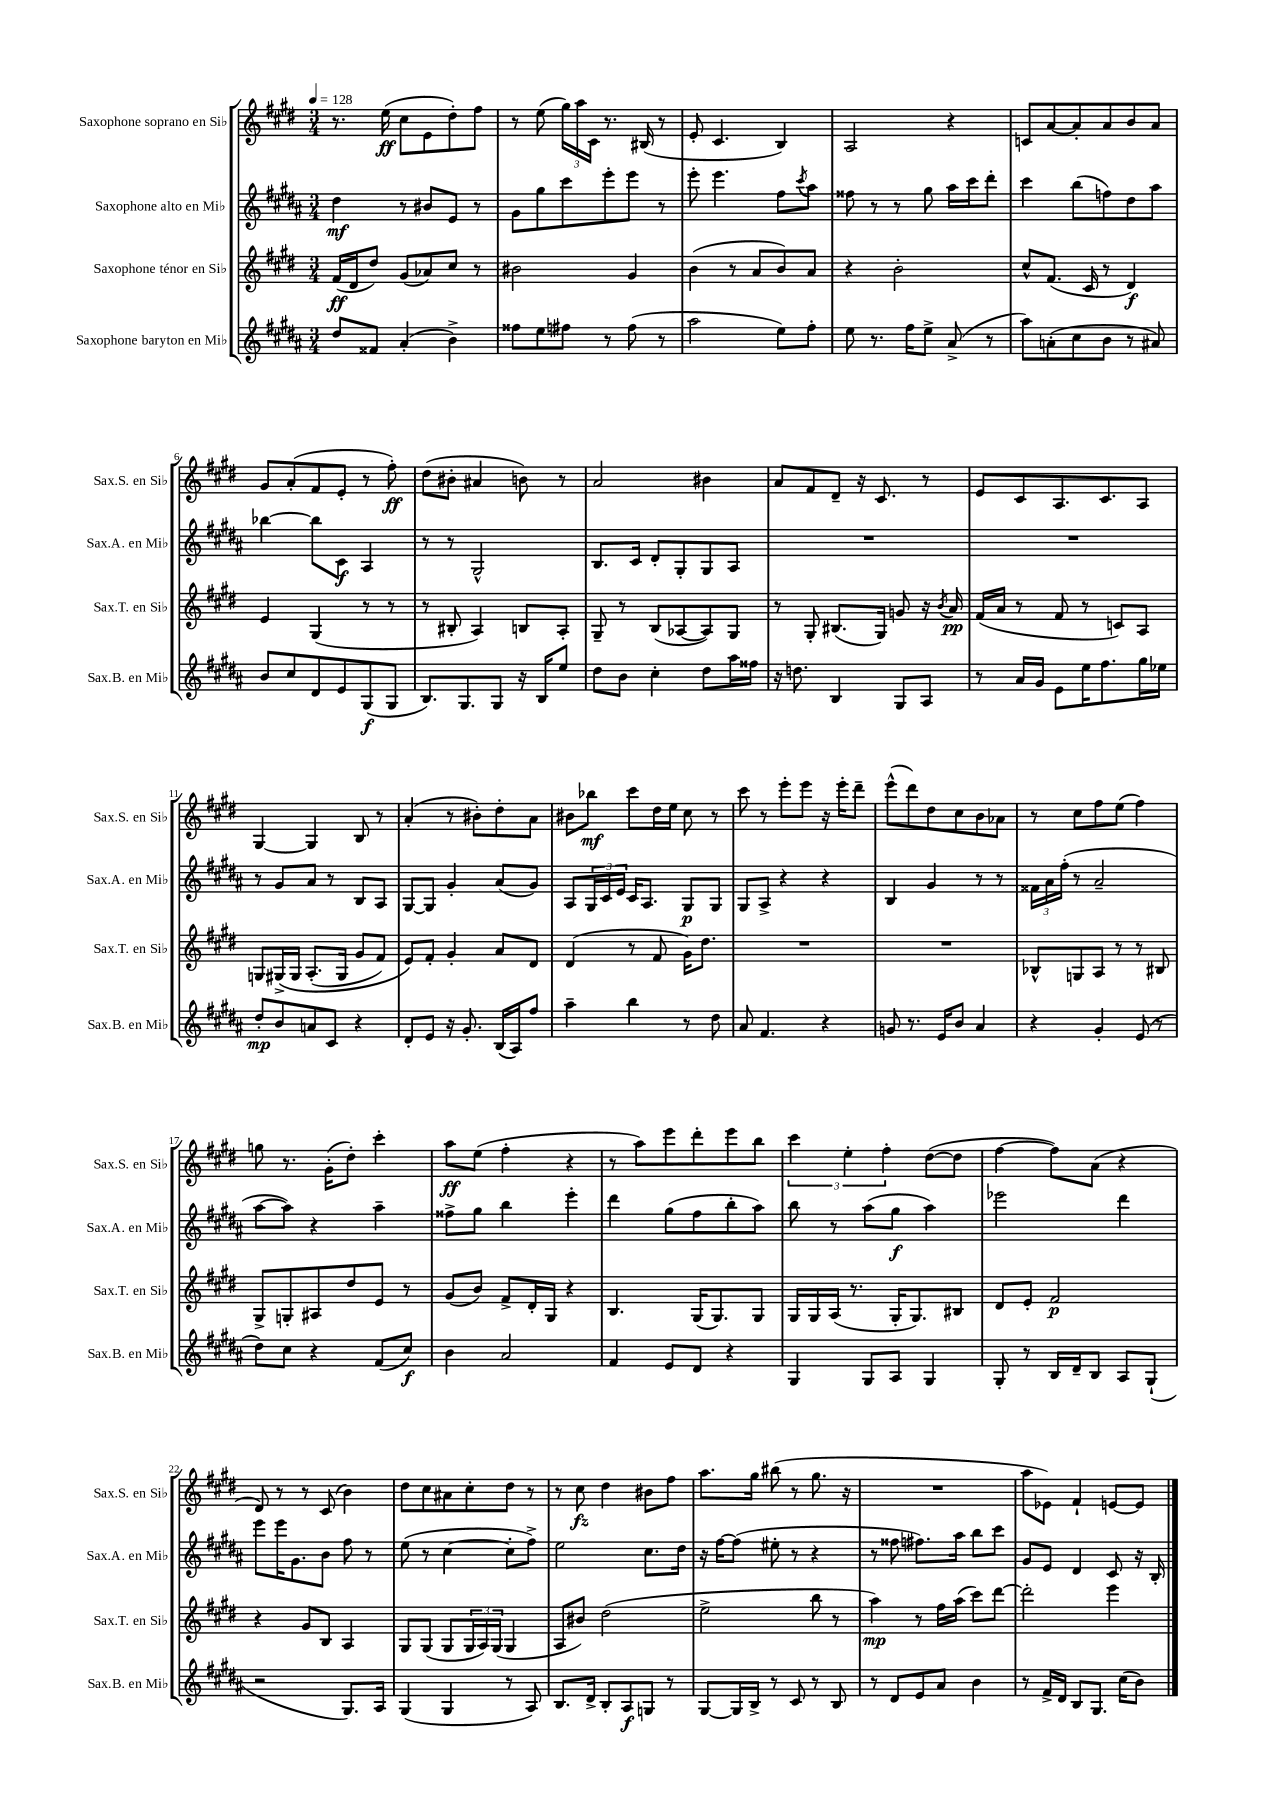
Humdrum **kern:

**kern	**kern	**kern	**kern
*staff4	*staff3	*staff2	*staff1
*clefG2	*clefG2	*clefG2	*clefG2
*k[f#c#g#d#a#]	*k[f#c#g#d#]	*k[f#c#g#d#a#]	*k[f#c#g#d#]
*M3/4	*M3/4	*M3/4	*M3/4
*MM128	*MM128	*MM128	*MM128
8dd#	(16f#	4dd#	8.r
.	16d#	.	.
8f##	8dd#)	.	.
.	.	.	(16ee
(4a#'	(8g#	8r	8cc#
.	8a-)	8b#	8e
4b^)	8cc#	8e	8dd#')
.	8r	8r	8ff#
=	=	=	=
8ff##	2b#	8g#	8r
8ee	.	8gg#	(8ee
8ff#	.	8ccc#	24gg#)
.	.	.	24aa
.	.	.	24c#
8r	.	8eee'	8.r
(8ff#	4g#	8eee	.
.	.	.	(16B#
8r	.	8r	8r
=	=	=	=
2aa#	(4b	8eee'	8e'
.	.	4.eee	4.c#
.	8r	.	.
.	8a	.	.
8ee)	8b)	8ff#	4B)
.	.	8qccc#	.
8ff#'	8a	8aa#	.
=	=	=	=
8ee	4r	8ff##	2A
8.r	.	8r	.
.	2b'	8r	.
16ff#	.	.	.
8ee^	.	8gg#	.
(8a#^	.	16aa#	4r
.	.	16ccc#	.
8r	.	8ddd#'	.
=	=	=	=
8aa#)	8cc#^^	4ccc#	8c
(8a'	(8.f#	.	[8a
8cc#	.	(8bb	8a']
.	16c#	.	.
8b	8r	8ff)	8a
8r	4d#)	8dd#	8b
8a#)	.	8aa#	8a
=	=	=	=
8b	4e	[4bb-	8g#
8cc#	.	.	(8a'
8d#	(4G#	8bb-]	8f#
8e	.	8c#	8e'
(8G#	8r	4A#	8r
8G#	8r	.	8ff#')
=	=	=	=
8.B)	8r	8r	(8dd#
.	8B#'	8r	8b#'
8.G#	.	.	.
.	4A)	2G#^^	4a#
8G#	.	.	.
16r	8B	.	8b)
16B	.	.	.
8ee	8A'	.	8r
=	=	=	=
8dd#	8G#~	8.B	2a
8b	8r	.	.
.	.	16c#	.
4cc#'	(8B	8d#'	.
.	[8A-	8G#'	.
8dd#	8A-])	8G#	4b#
16aa#	8G#	8A#	.
16ff##	.	.	.
=	=	=	=
16r	8r	2.r	8a
8.dd	.	.	.
.	8G#'	.	8f#
4B	(8.B#	.	8d#~
.	.	.	16r
.	16G#)	.	8.c#
8G#	8g	.	.
8A#	16r	.	8r
.	8qb	.	.
.	16a	.	.
=	=	=	=
8r	(16f#	2.r	8e
.	16a	.	.
16a#	8r	.	8c#
16g#	.	.	.
8e	8f#	.	8.A
16ee	8r	.	.
8.ff#	.	.	8.c#
.	8c)	.	.
16gg#	8A	.	8A
16ee-	.	.	.
=	=	=	=
8dd#'	8G	8r	[4G#
8b	&(16G#^	8g#	.
.	16G#	.	.
8a	(8.A'	8a#	4G#]
8c#	.	8r	.
.	16G#	.	.
4r	8g#	8B	8B
.	8f#)	8A#	8r
=	=	=	=
8d#'	8e&)	[8G#	(4a'
8e	8f#'	8G#]	.
16r	4g#'	4g#'	8r
8.g#'	.	.	.
.	.	.	8b#')
(16B	8a	(8a#	8dd#'
16A#)	.	.	.
8ff#	8d#	8g#)	8a
=	=	=	=
4aa#~	(4d#	8A#	8b#
.	.	24G#	8bb-
.	.	24c#	.
.	.	24e	.
4bb	8r	16c#	8ccc#
.	.	8.A#	.
.	8f#	.	16dd#
.	.	.	16ee
8r	16g#)	8G#	8cc#
.	8.dd#	.	.
8dd#	.	8G#	8r
=	=	=	=
8a#	2.r	8G#	8ccc#
4.f#	.	8A#^	8r
.	.	4r	8eee'
.	.	.	8eee
4r	.	4r	16r
.	.	.	16eee'
.	.	.	8ddd#~
=	=	=	=
8g	2.r	4B	(8eee^^
8.r	.	.	8ddd#)
.	.	4g#	8dd#
16e	.	.	.
8b	.	.	8cc#
4a#	.	8r	8b
.	.	8r	8a-
=	=	=	=
4r	8B-^^	24f##	8r
.	.	24a#	.
.	.	(24ff#'	.
.	8G	8r	8cc#
4g#'	8A	2a#~	8ff#
.	8r	.	(8ee
(8e	8r	.	4ff#)
8r	8B#	.	.
=	=	=	=
8dd#)	8G#^	[8aa#	8gg
8cc#	8G'	8aa#])	8.r
4r	8A#	4r	.
.	.	.	(16g#'
.	8dd#	.	8dd#')
(8f#	8e	4aa#~	4ccc#'
8cc#)	8r	.	.
=	=	=	=
4b	(8g#	8ff##^	8aa
.	8b)	8gg#	(8ee
2a#	8f#^	4bb	4ff#'
.	16d#'	.	.
.	16G#	.	.
.	4r	4eee'	4r
=	=	=	=
4f#	4.B	4ddd#	8r
.	.	.	8aa)
8e	.	(8gg#	8eee
8d#	(16G#	8ff#	8ddd#'
.	8.G#)	.	.
4r	.	8bb'	8eee
.	8G#	8aa#)	8bb
=	=	=	=
4G#	16G#	8bb	6ccc#
.	16G#	.	.
.	(16A	8r	.
.	.	.	6ee'
.	8.r	.	.
8G#	.	(8aa#	.
.	.	.	6ff#'
8A#	16G#'	8gg#	.
.	8.G#)	.	.
4G#	.	4aa#)	([8dd#
.	8B#	.	8dd#]
=	=	=	=
8G#'	8d#	2eee-	[4ff#
8r	8e'	.	.
16B	2f#	.	8ff#])
16d#~	.	.	.
8B	.	.	(8a
8A#	.	4ddd#	4r
(8G#`	.	.	.
=	=	=	=
2r	4r	8eee	8d#)
.	.	16eee	8r
.	.	8.g#	.
.	8g#	.	8r
.	8B	8b	(8c#
8.G#)	4A	8ff#	4b)
.	.	8r	.
16A#	.	.	.
=	=	=	=
(4G#	8G#	(8ee	8dd#
.	(8G#	8r	8cc#
4G#	8G#	[4cc#	8a#
.	24G#	.	8cc#'
.	24A)	.	.
.	(24G#	.	.
8r	4G#	8cc#']	8dd#
8A#)	.	8ff#^)	8r
=	=	=	=
8.B	8A	2ee	8r
.	8b#)	.	8cc#
16d#^	.	.	.
8B'	(2dd#	.	4dd#
8A#	.	.	.
8G	.	8.cc#	8b#
8r	.	.	8ff#
.	.	16dd#	.
=	=	=	=
[8G#	2ee^	16r	8.aa
.	.	[16ff#	.
16G#]	.	(8ff#]	.
16B^	.	.	16gg#
8r	.	8ee#'	(8bb#
8c#	.	8r	8r
8r	8bb	4r	8.gg#
8B	8r	.	.
.	.	.	16r
=	=	=	=
8r	4aa)	8r	2.r
8d#	.	8ff##	.
8e	8r	8.ff#)	.
8a#	16ff#	.	.
.	(16aa	16aa#	.
4b	8ccc#)	8bb	.
.	[8ddd#	8ccc#	.
=	=	=	=
8r	2ddd#']	8g#	8aa
16f#^	.	8e	8e-)
16d#	.	.	.
8B	.	4d#	4f#`
8.G#	.	.	.
.	4eee	8c#	[8e
(16cc#	.	.	.
8b)	.	16r	8e]
.	.	16B'	.
==	==	==	==
*-	*-	*-	*-
